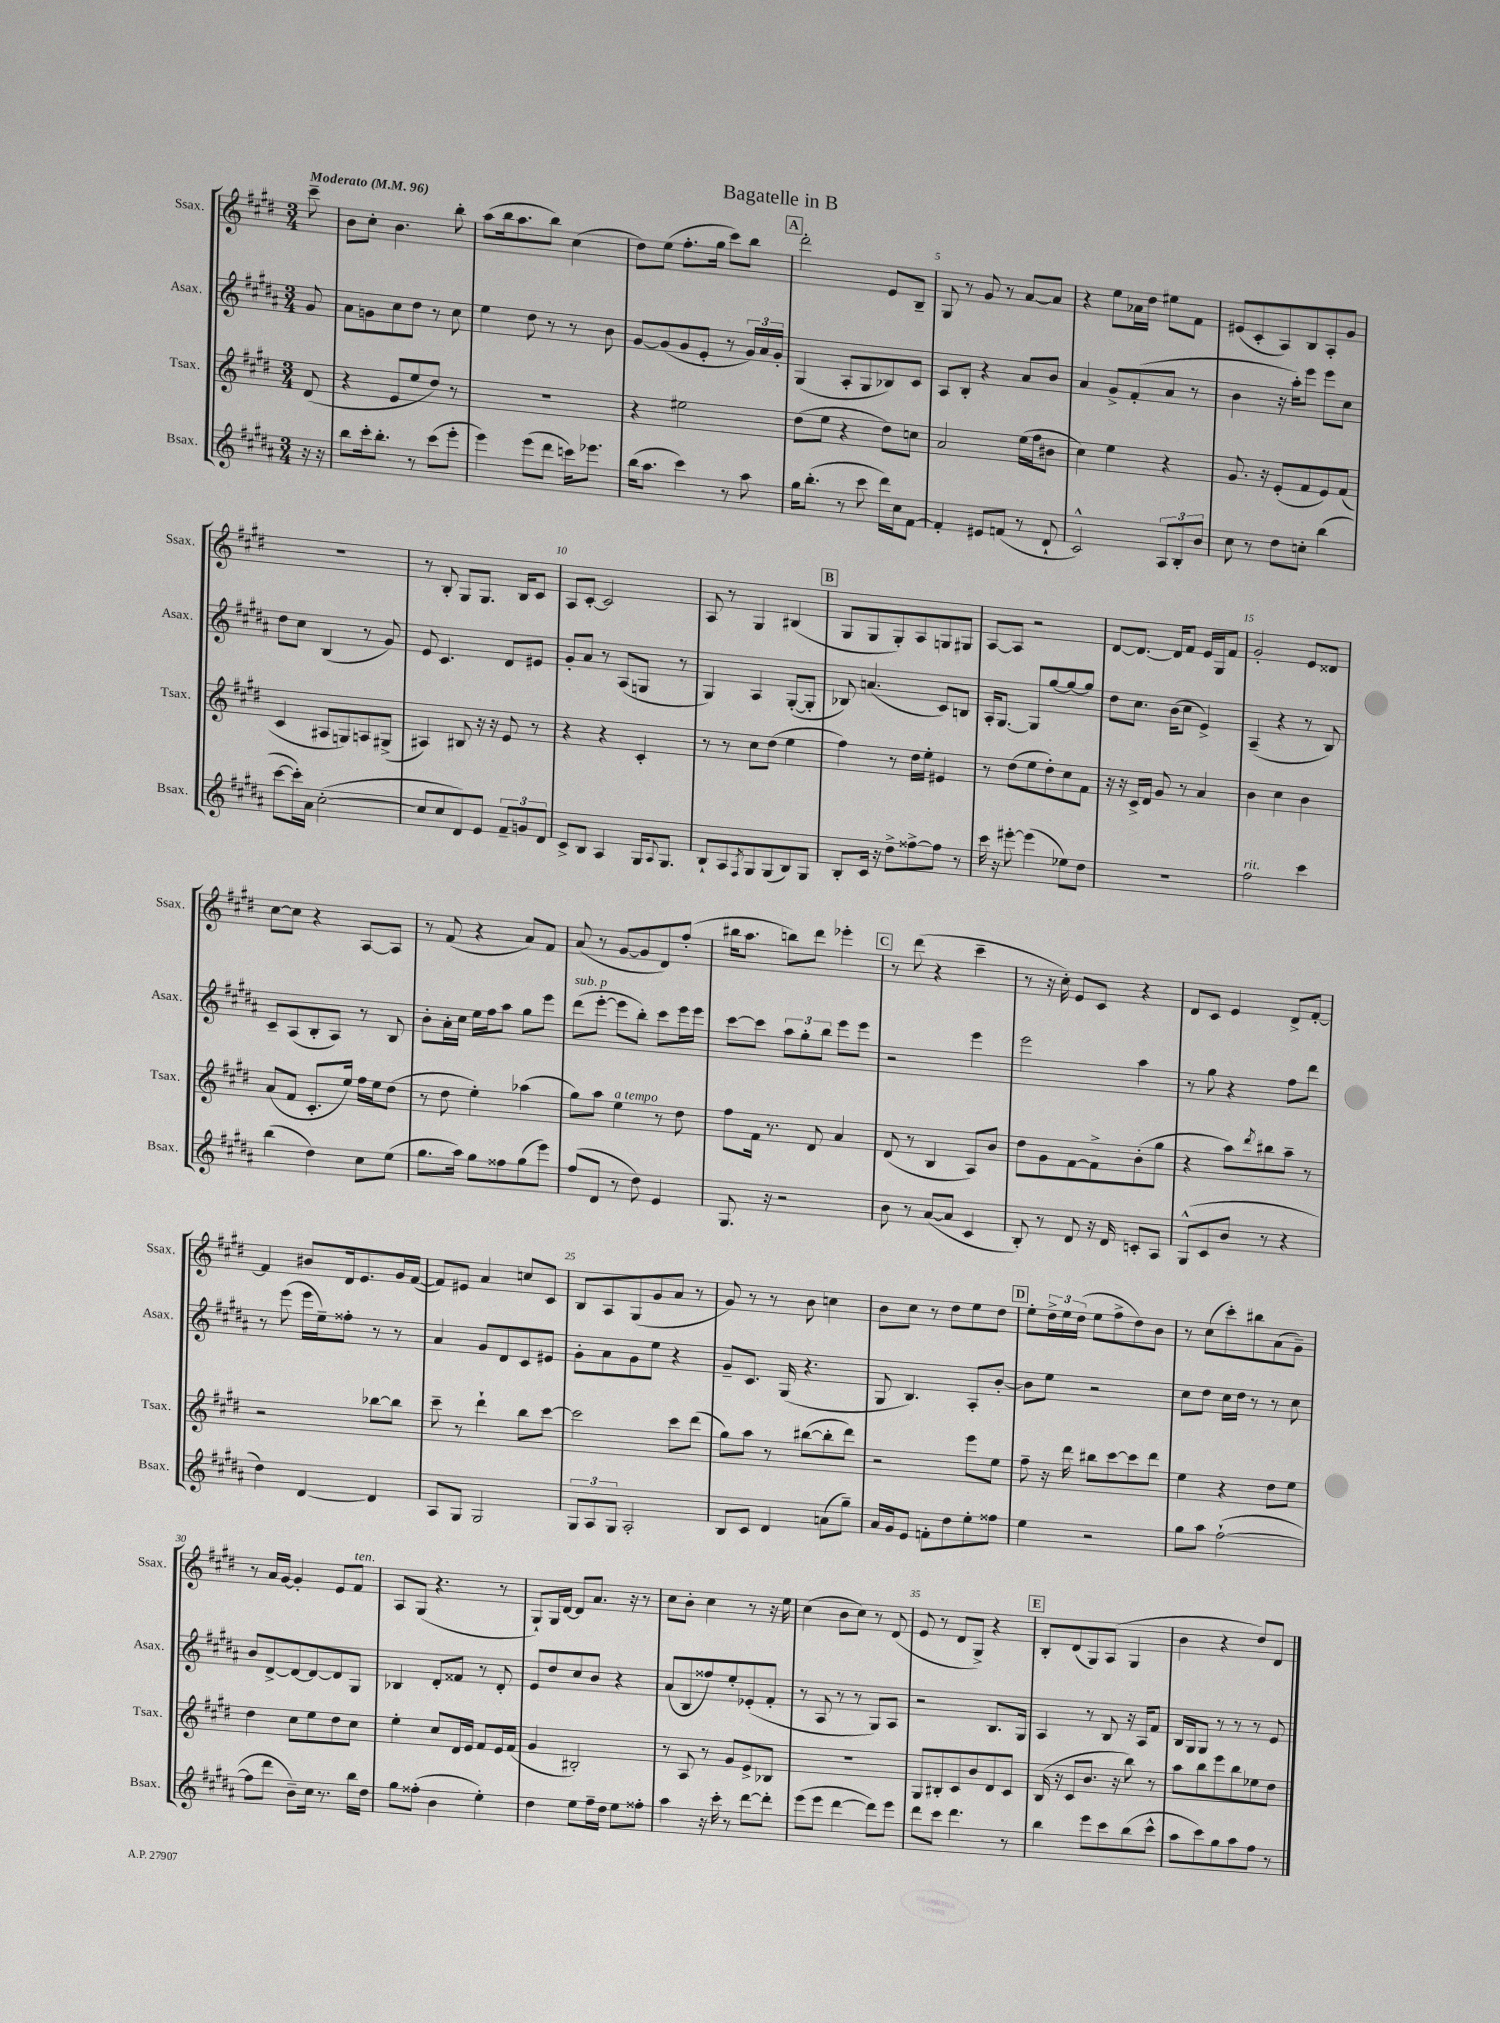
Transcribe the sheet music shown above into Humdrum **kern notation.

**kern	**kern	**kern	**kern
*part4	*part3	*part2	*part1
*staff4	*staff3	*staff2	*staff1
*I"Bsax.	*I"Tsax.	*I"Asax.	*I"Ssax.
*I'Bsax.	*I'Tsax.	*I'Asax.	*I'Ssax.
*clefG2	*clefG2	*clefG2	*clefG2
*k[f#c#g#d#a#]	*k[f#c#g#d#]	*k[f#c#g#d#a#]	*k[f#c#g#d#]
*M3/4	*M3/4	*M3/4	*M3/4
*MM96	*MM96	*MM96	*MM96
=	=	=	=
!	!	!	!LO:TX:a:B:t=Moderato
16r	(8d#/	8g#/	8ccc#~\
16r	.	.	.
=1	=1	=1	=1
8bb\L	4r	8a#\L	8b\L
16ccc#'\k	.	8gn\	8cc#'\J
8.bb'\J	.	.	.
.	8e/L	8cc#\	4.b\
8r	8ee/	8dd#\J	.
(8ccc#\L	8dd#/J)	8r	.
8eee'\J	8r	8cc#\	8bb'\
=2	=2	=2	=2
4eee\)	2.r	4ee\	(8aa\L
.	.	.	16bb\k
.	.	.	8.aa\
(8eee\L	.	8dd#\	.
8ddd#\J	.	8r	8bb\J)
16cccn\KL)	.	8r	(4cc#\
8.eee-X\J	.	.	.
.	.	8b\	.
=3	=3	=3	=3
(16bb\KL	4r	[8g#/L	8dd#\L)
8.aa#\J	.	.	.
.	.	(8g#/]	(8ee\J
4ccc#\)	2ee#X\	8g#/	8.ff#'\L
.	.	8e'/J	.
.	.	.	16gg#\Jk
8r	.	8r	8ccc#\L)
8aa#\	.	24g#/LL)	8bb\J
.	.	24a#/	.
.	.	24g#'/JJ	.
!!LO:REH:place=s1:t=A
=4	=4	=4	=4
16gg#\KL	(8dd#\L	(4G#/	2ddd#'\
(8.bb'\J	.	.	.
.	8ee\J	.	.
8r	4r	8A#'/L	.
8ccc#\	.	8G#/	.
16ddd#\LL)	8dd#\L)	8B-X/)	8e/L
16cc#\J	.	.	.
[8f#\J	8ccn\J	8c#/J	8B~/J
=5	=5	=5	=5
4f#'/]	2a/	8A#/L	8G#/
.	.	8B'/J	8r
8e#X/L	.	4r	8g#/
(8fn/J	.	.	8r
8r	(16ee\LL	8a#/L	[8a/L
.	16ff#\J	.	.
8d#`/	8b#X\J	8b/J	8a/J]
=6	=6	=6	=6
2c#^^/)	4cc#\)	4a#/	4r
.	4ee\	8g#^/L	8ee\L
.	.	(8f#'/	16a-X\L
.	.	.	16dd#\JJ
12A#/L	4r	8a#/J	8ee#X\L
12B'/	.	.	.
.	.	8r	8f#\J
12b/J	.	.	.
=7	=7	=7	=7
8cc#\	8.g#/	4b\	(8e#X/L
8r	.	.	8c#'/
.	16r	.	.
8dd#\L	(8e'/L	16r	8A/)
.	.	16aa#'\KL)	.
8ccn'\J	8f#/	8eee\J	8B/
(4bb\	8e/)	8eee\L	8A'/
.	(8f#/J	8cc#\J	8g#/J
!!LO:LB:g=z
=8	=8	=8	=8
[8ccc#\L	4c#/	8dd#\L	2.r
16ccc#'\L])	.	8cc#\J	.
16a#\JJ	.	.	.
([2cc#'\	8A#X/L	(4B/	.
.	8Gn/)	.	.
.	8An/	8r	.
.	(8G#X^/J	8g#/)	.
=9	=9	=9	=9
8cc#/L]	4A#X/)	8e/	8r
8cc#/	.	4.c#/	8B'/
8d#/)	8B#X/	.	8G#/L
8e/J	16r	.	8.G#/J
.	16r	.	.
12f#~/L	8e/	8d#/L	.
.	.	.	16B/KL
12gn/	.	.	.
.	8r	8e#X/J	8c#/J
12d#/J	.	.	.
=10	=10	=10	=10
8c#^/L	4r	8g#'/L	8A/L
8B/J	.	8a#/J	[8c#'/J
4A#/	4r	8r	2c#/]
.	.	(8A#/L	.
16G#/KL	4c#'/	8Gn/J	.
8qqA#/	.	.	.
8.G#/J	.	.	.
.	.	8r	.
=11	=11	=11	=11
8B`/L	8r	4G#/)	8A/
8A#/	8r	.	8r
8qF#/	.	.	.
8G#/	8cc#\L	4A#/	4G#/
(8G#/	(8dd#\J	.	.
8B/)	4ee\	([8G#'/L	(4B#X/
8G#/J	.	8G#'/J]	.
!!LO:REH:place=s1:t=B
=12	=12	=12	=12
8B'/L	4ff#\)	8B-X/)	8G#/L
16c#/Jk	.	(4.an/	8G#/
16r	.	.	.
8dd#^\L	8r	.	8G#'/)
[8ff##X^\	16dd#\LL	.	8A/
.	16ee'\JJ	.	.
8ff##\J]	4e#X/	8c#/L)	8Gn/
8r	.	8Bn/J	8G#X/J
=13	=13	=13	=13
16ccc#\	8r	16A#'/KL	[8A/L
16r	.	[8.G#/J	.
[8eee#X'\	(8dd#\L	.	8A/J]
(4eee#\]	8ee\	8G#/L]	2r
.	8dd#'\)	[8gg#/	.
8ee-X\L)	8cc#\	8gg#/_	.
8dd#\J	8f#\J	8gg#/J]	.
=14	=14	=14	=14
2.r	16r	8dd#\L	[8d#/L
.	16r	.	.
.	16c#^/LL	8.cc#\J	8.d#/J_
.	16d#/JJ	.	.
.	8g#/	.	.
.	.	(16b\KL	16d#/KL]
.	8r	8cc#\J	8f#/J
.	4a/	4e^/)	16e/LL
.	.	.	16G#/J
.	.	.	8f#/J
=15	=15	=15	=15
!LO:TX:a:i:t=rit.	!	!	!
2ff#\	4b\	(4A#~/	2g#'/
.	4cc#\	4r	.
4ccc#\	4b\	8r	8e/L
.	.	8B/)	8d##X/J
!!LO:LB:g=z
=16	=16	=16	=16
(4bb\	(8a/L	8c#~/L	[8cc#\L
.	8f#/J	(8A#/	8cc#\J]
4dd#\)	8.c#'/L	8B'/	4r
.	.	8A#/J)	.
.	16ee/Jk)	.	.
8cc#\L	16ff#\LL	8r	[8A/L
.	16ee\J	.	.
(8ee\J	(8dd#\J	8B/	8A/J]
=17	=17	=17	=17
8.gg#\L	8r	8b'\L	8r
.	8dd#\	16a#'\L	(8f#/
16aa#\Jk)	.	16cc#\JJ	.
8gg#\L	4ee'\)	16ee\LL	4r
.	.	16ff#\J	.
8ff##X\	.	8aa#\J	.
(8gg#\	(4aa-X\	8gg#\L	8a/L)
8eee\J)	.	8eee\J	8f#/J
=18	=18	=18	=18
!	!	!LO:TX:a:i:t=sub. p	!
(8ff#/L	8gg#\L)	(8ddd#\L	(8a/
8d#/J	8aa\J	[8eee'\J	8r
!	!LO:TX:a:i:t=a tempo	!	!
8r	4ee\	8eee\L]	[8g#/L
8dd#\)	.	8bb'\J)	8g#/]
4e/	8r	8ccc#\L	8d#/)
.	8dd#\	16eee\L	(8ff#'/J
.	.	16eee\JJ	.
=19	=19	=19	=19
8.G#/	8ff#\L	[8ccc#\L	16bb#X\KL
.	.	.	8.aa\J
.	16f#\Jk	8ccc#\J]	.
16r	8.r	.	.
2r	.	12aa#\L	8bbn\L)
.	.	12gg#'\	.
.	8d#/	.	8ddd#\J
.	.	12bb\J	.
.	4a/	8eee\L	4eee-X'\
.	.	8eee\J	.
!!LO:REH:place=s1:t=C
=20	=20	=20	=20
8b\	(8d#/	2r	8r
8r	8r	.	(8ddd#\
([8a#/L	4B/	.	4r
8a#/J]	.	.	.
4c#/	8A/L)	4eee\	4ccc#~\
.	8b/J	.	.
=21	=21	=21	=21
8B'/)	8dd#\L	2eee\	8r
8r	8g#\	.	16r
.	.	.	16cc#'\)
8d#/	[8f#\	.	8e/L
16r	8f#^\]	.	8c#/J
16d#/	.	.	.
8cn'/L	(8b'\	4aa#\	4r
8A#/J	8gg#\J	.	.
=22	=22	=22	=22
(8G#^^/L	4r	8r	8d#/L
8c#/	.	8gg#\	8c#/J
8b/J	8aa\L)	4r	4e/
.	8qddd#/	.	.
8r	8bb#X\	.	.
4r	8aa~\J	8ff#\L	8d#^/L
.	8r	8ddd#\J	[8f#'/J
!!LO:LB:g=z
=23	=23	=23	=23
4dd#\)	2r	8r	4f#/]
.	.	(8eee\	.
[4d#/	.	16eee\LL	8b#X/L
.	.	16ee~\J)	.
.	.	8ff##X'\J	16d#/k
.	.	.	8.e/
4d#/]	[8bb-X\L	8r	.
.	8bb-\J]	8r	16g#/L
.	.	.	([16f#/JJ
=24	=24	=24	=24
8A#/L	8ccc#~\	4a#/	8f#/L])
8G#/J	8r	.	8e#X/J
2G#/	4ddd#`\	8g#/L	4a/
.	.	8d#/	.
.	8bb\L	8c#/	8ccn/L
.	[8ccc#\J	8e#X/J	8c#/J
=25	=25	=25	=25
12G#/L	2ccc#\]	8g#'\L	8B/L
12A#/	.	.	.
.	.	8a#\	8A/
12G#/J	.	.	.
2A#'/	.	8g#\	(8G#/
.	.	8ee\J	8g#/
.	8ccc#\L	4r	8a/J
.	(8ddd#\J	.	8r
=26	=26	=26	=26
8B/L	8gg#\L)	8g#~/L	8g#/)
8c#/J	8aa\J	8.c#/J	8r
4d#/	8r	.	8r
.	.	(16G#/	.
.	([8bb#X\L	4.r	8b\
(8an\L	8bb#'\]	.	4ccn\
8gg#~\J)	8ddd#\J)	.	.
=27	=27	=27	=27
16a#/LL	2r	8G#/	8b\L
16g#/J	.	.	.
8e/J	.	4.B/)	8cc#\J
8fn'\L	.	.	8r
8dd#\	.	.	8dd#\L
8ee'\	8eee\L	8A#'/L	8ee\
8ff##X\J	8ee\J	[8b'/J	8dd#\J
!!LO:REH:place=s1:t=D
=28	=28	=28	=28
4ee\	8ff#~\	8b\L]	8ee'\L
.	16r	8ee\J	24dd#^\L
.	.	.	24ee\
.	16ddd#\	.	.
.	.	.	(24dd#\JJ
2r	8bb#X\L	2r	8ee\L
.	[8ccc#\	.	8ff#^\
.	8ccc#\]	.	8dd#\)
.	8ddd#\J	.	8b\J
=29	=29	=29	=29
8gg#\L	4ee\	8cc#\L	8r
8aa#\J	.	8dd#\J	(8cc#\L
([2ff#`\	4r	16cc#\LL	8ccc#'\)
.	.	16dd#\JJ	.
.	.	8r	8bb#X\
.	8dd#\L	8r	(8a\
.	8ee\J	8cc#\	8g#~\J)
!!LO:LB:g=z
=30	=30	=30	=30
8ff#\L]	4dd#\	8b/L	8r
8ddd#\J	.	[8d#^/	16a/LL
.	.	.	[16g#/JJ
8b~\L)	8cc#\L	8d#/_	4g#'/]
16cc#\Jk	8ee\	8d#/_	.
8.r	.	.	.
.	8dd#\	8d#/]	8e/L
!	!	!	!LO:TX:a:i:t=ten.
16bb\LL	8cc#\J	8G#/J	8f#/J
16dd#\JJ	.	.	.
=31	=31	=31	=31
8gg#\L	4ee'\	4B-X/	8A/L
(8ff##X'\J	.	.	(8G#/J
4b\	8cc#/L	8d#'/L	4.r
.	16d#/L	8f##X/J	.
.	16e/JJ	.	.
4ee'\)	8f#/L	8r	.
.	16e/L	8d#'/	8r
.	(16f#/JJ	.	.
=32	=32	=32	=32
4dd#\	4g#/	8e/L	8G#`/L)
.	.	8dd#/	16G#/L
.	.	.	[16d#/JJ
8ee\L	2B#X'/)	8cc#/	8d#/L]
16ff#~\L	.	8b/J	8.a/J
16dd#\JJ	.	.	.
8ee\L	.	4r	.
.	.	.	16r
8ff##X'\J	.	.	8r
=33	=33	=33	=33
4aa#\	8r	(8a#/L	8cc#\L
.	8A/	8B/	8b'\J
16r	8r	8ff##X/)	4cc#\
16ccc#'\	.	.	.
8r	8g#/L	8ee'/	.
[8ddd#\L	8e^/	(8e-X'/	8r
8ddd#'\J]	8B-X/J	8f#'/J	16r
.	.	.	16ee\
=34	=34	=34	=34
(8eee\L	2.r	8r	(4cc#\
8eee\J	.	8A#/	.
[4ddd#\	.	8r	8b\L
.	.	8r	8cc#\J)
8ddd#\L])	.	8G#/L)	8r
8eee\J	.	8A#/J	(8d#/
=35	=35	=35	=35
8ddd#\L	8G#/L	2r	8e/
8ccc#\J	8B#X'/	.	8r
4.ddd#\	8c#/	.	8d#/L
.	8b/	.	8G#^/J)
.	8d#/	8.B/L	4r
8r	8c#/J	.	.
.	.	16G#/Jk	.
!!LO:REH:place=s1:t=E
=36	=36	=36	=36
4bb\	(16B/	4A#/	8B'/L
.	16r	.	.
.	8c#/L	.	(8d#/
8eee\L	8.b/J	8r	8G#/)
8ccc#\	.	8B/	(8A/J
.	16r	.	.
(8bb\	8bb\)	16r	4G#/
.	.	16A#/KL	.
8ccc#^^\J	8r	8f#/J	.
=37	=37	=37	=37
8aa#\L	8aa\L	16B/LL	4b\
.	.	16G#/J	.
8ccc#\)	8bb\	8G#/J	.
8gg#\	8eee\	8r	4r
8aa#\	8bb\	8r	.
8ff#\J	8ee-X\	8r	8dd#/L)
8r	8dd#\J	8e/	8d#/J
==	==	==	==
*-	*-	*-	*-
